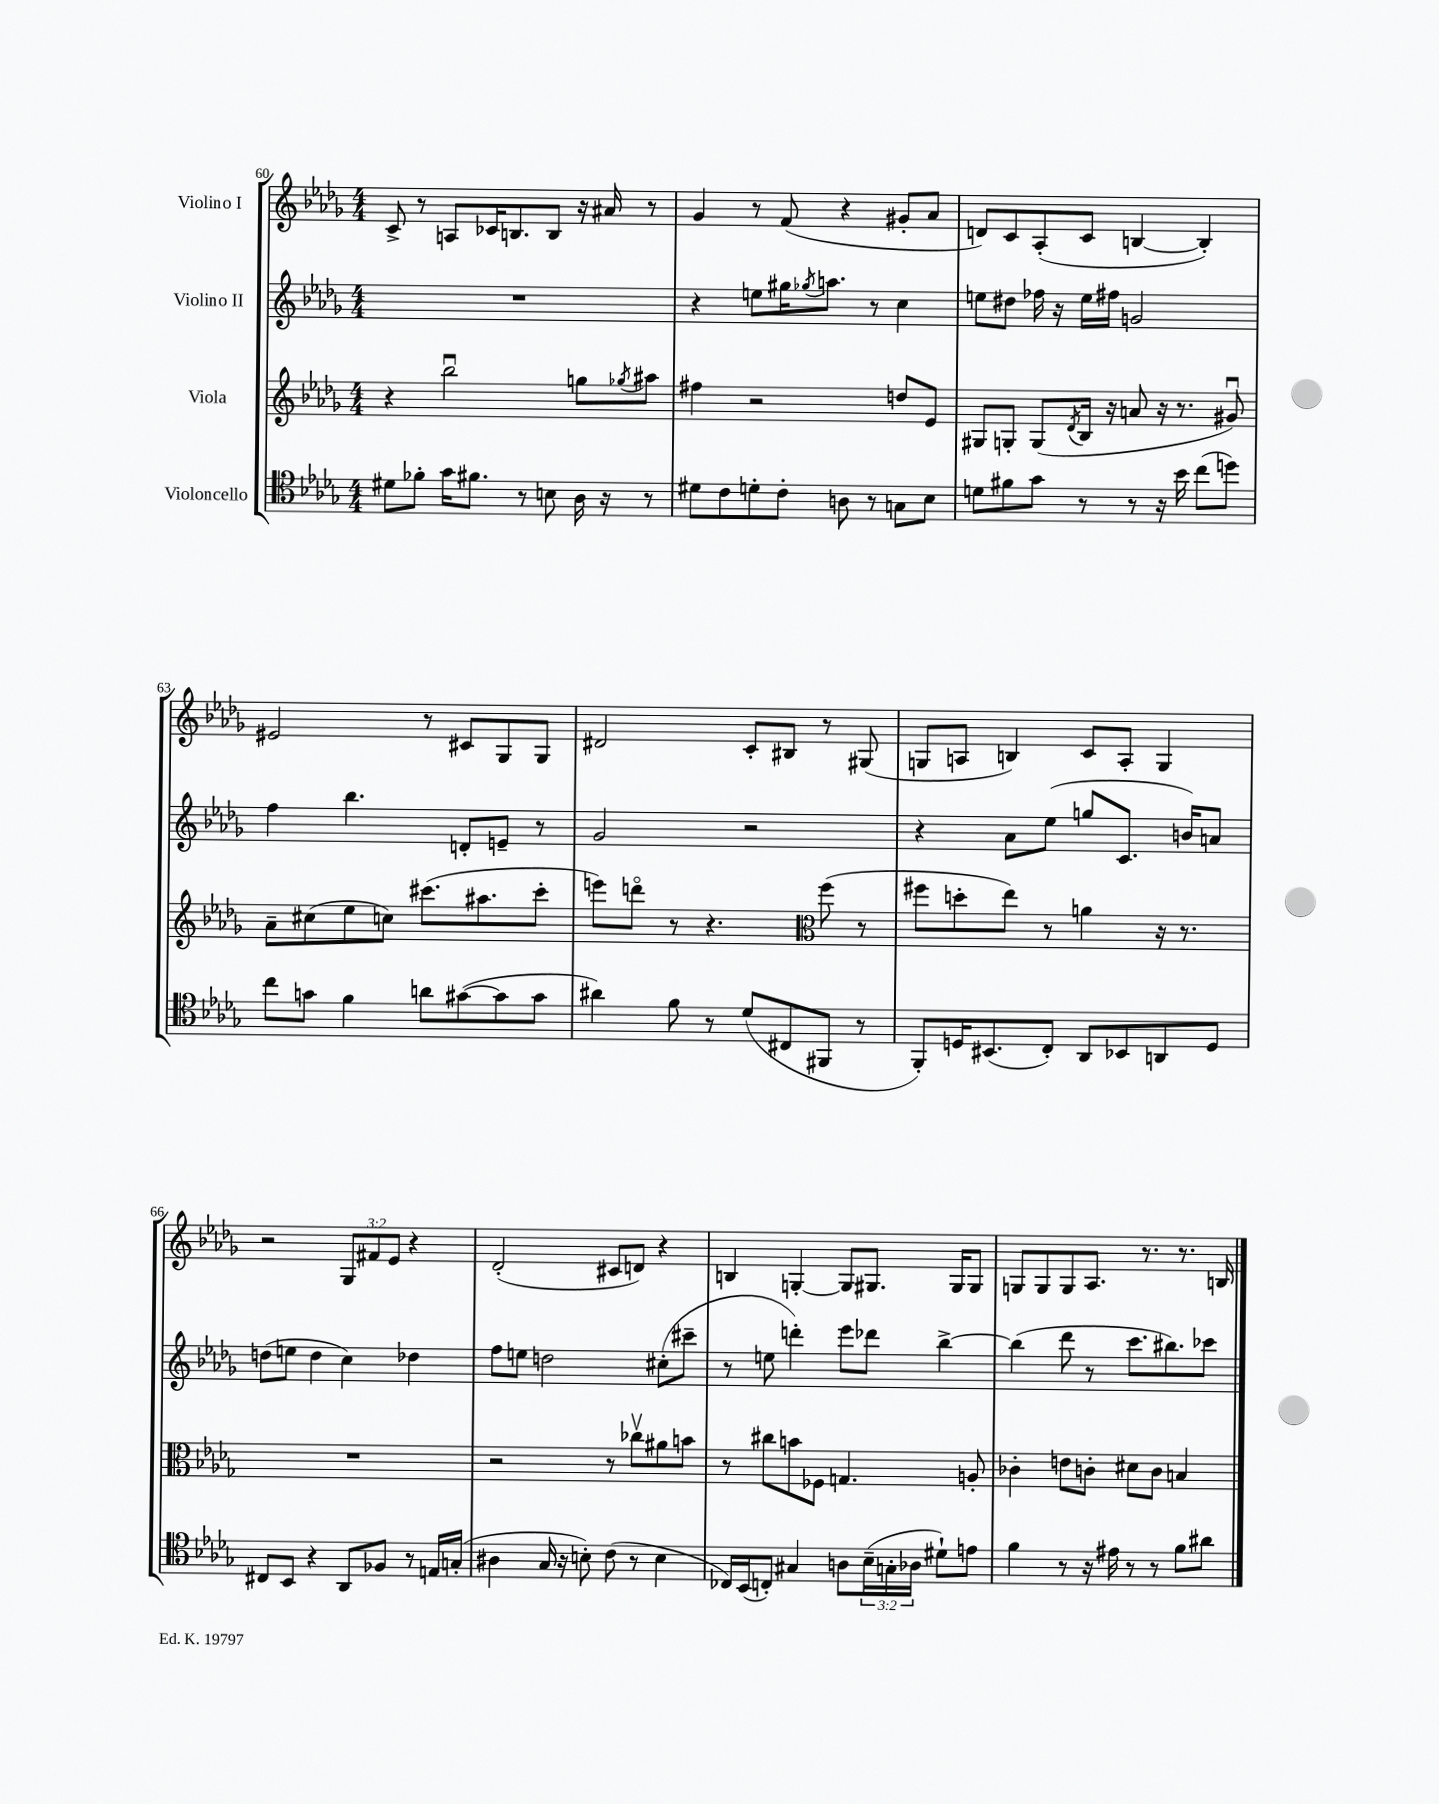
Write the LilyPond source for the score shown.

<<
\new StaffGroup <<
\new Staff = "s0" \with { instrumentName = "Violino I" } {
    \clef treble \key des \major \numericTimeSignature \time 4/4 \override Staff.TupletNumber.text = #tuplet-number::calc-fraction-text
    c'8-> r8 a8 ces'16 b8. b8 r16 ais'16 r8 |
    ges'4 r8 f'8( r4 gis'8-. aes'8 |
    d'8) c'8 aes8-.( c'8 b4~ b4-.) |
    eis'2 r8 cis'8 ges8 ges8 |
    dis'2 c'8-. bis8 r8 gis8( |
    g8 a8 b4) c'8 a8-. g4 |
    r2 \tuplet 3/2 { ges8 fis'8 ees'8 } r4 |
    des'2-.( cis'8 d'8) r4 |
    b4 g4~-. g8 gis8. gis16 gis8 |
    g8 g8 g8 aes8. r8. r8. b16 \bar "|." |
}
\new Staff = "s1" \with { instrumentName = "Violino II" } {
    \clef treble \key des \major \numericTimeSignature \time 4/4
    R1 |
    r4 e''8 gis''16 \acciaccatura { ges''8 } a''8. r8 c''4 |
    e''8 dis''8 fes''16 r16 e''16 fis''16 g'2 |
    f''4 bes''4. d'8-. e'8-- r8 |
    ges'2 r2 |
    r4 aes'8 ees''8( g''8 c'8. b'16) a'8 |
    d''8( e''8 d''4 c''4) des''4 |
    f''8 e''8 d''2 cis''8-.( cis'''8-- |
    r8 e''8 d'''4-.) ees'''8 des'''8 bes''4~-> |
    bes''4( des'''8 r8 c'''8. bis''8.) ces'''8 \bar "|." |
}
\new Staff = "s2" \with { instrumentName = "Viola" } {
    \clef treble \key des \major \numericTimeSignature \time 4/4
    r4 bes''2\downbow g''8 \acciaccatura { ges''8 } ais''8 |
    fis''4 r2 d''8 ees'8 |
    gis8 g8-. g8( \acciaccatura { des'8 } bes16 r16 a'8 r16 r8. gis'8\downbow) |
    aes'8-- cis''8( ees''8 c''8) cis'''8.( ais''8. cis'''8-. |
    e'''8) d'''8\flageolet r8 r4. \clef alto f''8( r8 |
    fis''8 d''8-. ees''8) r8 a'4 r16 r8. |
    R1 |
    r2 r8 ces''8\upbow ais'8 b'8 |
    r8 cis''8 b'8 fes8 g4. a8-. |
    ces'4-. e'8 c'8-. dis'8 c'8 b4 \bar "|." |
}
\new Staff = "s3" \with { instrumentName = "Violoncello" } {
    \clef tenor \key des \major \numericTimeSignature \time 4/4 \override Staff.TupletNumber.text = #tuplet-number::calc-fraction-text
    dis'8 fes'8-. ges'16 fis'8. r8 b8 aes16 r16 r8 |
    dis'8 c'8 d'8-. c'8-. a8 r8 g8 bes8 |
    d'8 fis'8 ges'8 r8 r8 r16 bes'16 c''8( d''8) |
    c''8 g'8 f'4 a'8 gis'8~( gis'8 gis'8 |
    ais'4) f'8 r8 des'8( cis8 fis,8 r8 |
    f,8-.) d16 bis,8.( c8-.) aes,8 bes,8 a,8 d8 |
    cis8 bes,8 r4 aes,8 fes8 r8 e16 g16-.( |
    ais4 ges16 r16 b8-.) c'8( r8 b4 |
    ces16) bes,16( c8-.) gis4 a8 \tuplet 3/2 { bes16--( g16-. aes16 } dis'8-!) e'8 |
    f'4 r8 r16 eis'16 r8 r8 f'8 ais'8 \bar "|." |
}
>>
>>
\layout { \context { \Score currentBarNumber = #60 } }
